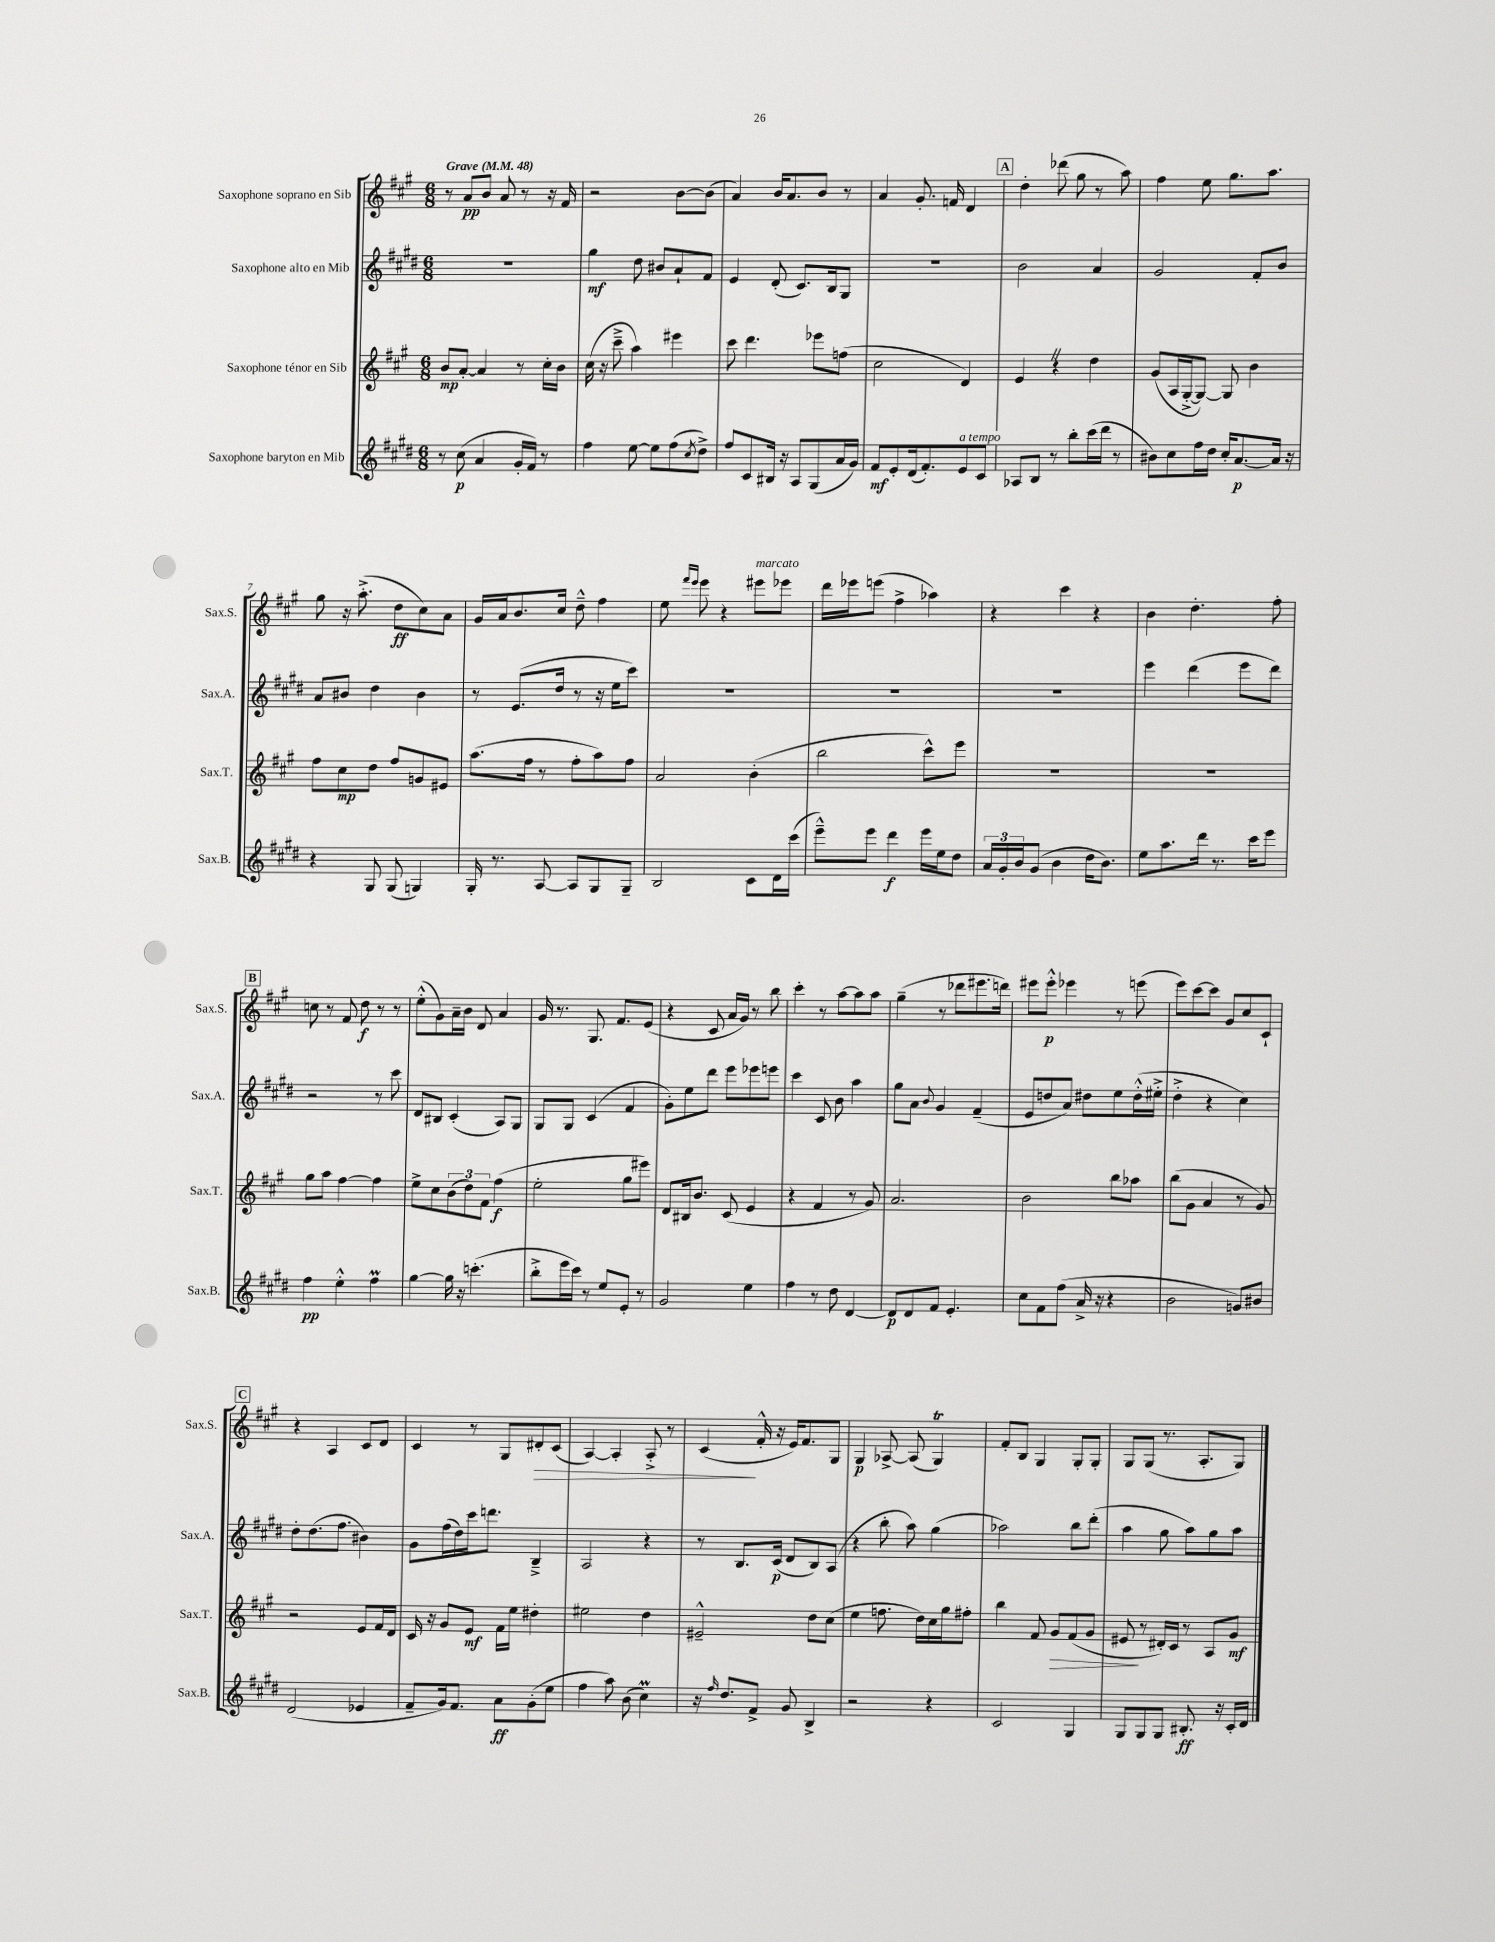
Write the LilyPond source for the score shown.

<<
\new StaffGroup <<
\new Staff = "s0" \with { instrumentName = "Saxophone soprano en Sib" shortInstrumentName = "Sax.S." } {
    \clef treble \key a \major \numericTimeSignature \time 6/8 \tempo "Grave" 4 = 48
    r8 a'8\pp b'8 a'8 r8 r16 fis'16 |
    r2 b'8~ b'8( |
    a'4) b'16 a'8. b'8 r8 |
    a'4 gis'8.-. f'16 d'4 |
    \mark \markup { \box "A" } d''4-. des'''8( gis''8 r8 a''8) |
    fis''4 e''8 gis''8. a''8. |
    gis''8 r16 a''8.-.->( d''8\ff cis''8) a'8 |
    gis'16 a'16 b'8. cis''16 d''8---^ fis''4 |
    e''8 \grace { fis'''16 e'''16 } e'''8 r4 eis'''8^\markup { \italic "marcato" } ees'''8 |
    d'''16 ees'''16 e'''8( fis''4-> aes''4) |
    r4 cis'''4 r4 |
    b'4 d''4.-. fis''8-. |
    \mark \markup { \box "B" } c''8 r8 fis'8 d''8\f r8 r8 |
    e''8-.-^( gis'8) a'16-- b'16 d'8 a'4 |
    gis'16 r8. gis8. fis'8. e'8( |
    r4 cis'8 a'16 gis'16) r8 b''8 |
    cis'''4-. r8 a''8~ a''8 a''8 |
    gis''4--( r8 des'''8 eis'''8. d'''16) |
    eis'''8 eis'''8-.-^\p ees'''4 r8 e'''8( |
    e'''8) cis'''8~ cis'''8 gis'8 cis''8 cis'8-! |
    \mark \markup { \box "C" } r4 a4 cis'8 d'8 |
    cis'4 r8 gis8 dis'8-.\> cis'8( |
    a4~) a4-. a8-.-> r8 |
    cis'4\!( fis'16-.-^ r16 e'16) fis'8. gis8 |
    gis4\p aes8~-> aes8( gis4\trill) |
    fis'8-. b8 gis4 gis8-. gis8-. |
    gis8 gis8( r8. a8.-. gis8) \bar "|." |
}
\new Staff = "s1" \with { instrumentName = "Saxophone alto en Mib" shortInstrumentName = "Sax.A." } {
    \clef treble \key e \major \numericTimeSignature \time 6/8
    R2. |
    gis''4\mf dis''8 bis'8 a'8-! fis'8 |
    e'4 dis'8-.( cis'8.) b16 gis8 |
    R2. |
    \mark \markup { \box "A" } b'2 a'4 |
    gis'2 fis'8-. b'8 |
    a'8 bis'8 dis''4 bis'4 |
    r8 e'8.( dis''16 r8 r16 e''16 cis'''8) |
    R2. |
    R2. |
    R2. |
    e'''4 dis'''4( e'''8 dis'''8) |
    \mark \markup { \box "B" } r2 r8 cis'''8 |
    dis'8 bis8 cis'4-.( a8) gis8 |
    gis8 gis8 cis'4( fis'4 |
    gis'8-.) e''8 dis'''8 e'''8 ees'''8 e'''8 |
    cis'''4 cis'8 b'8 a''4 |
    gis''8 a'8 \appoggiatura { b'8 } gis'4 fis'4--( |
    e'8 d''8 a'8) dis''8 e''8 dis''16-.-^( eis''16-.-> |
    dis''4-.-> r4 cis''4) |
    \mark \markup { \box "C" } dis''8-. dis''8.( fis''8. bis'4) |
    gis'8 fis''16( dis''16) cis'''16 d'''8. b4---> |
    a2 r4 |
    r8 b8. cis'16\p( dis'8 b8) a8( |
    r4 b''8-. a''8) gis''4( |
    aes''2) b''8 dis'''8-.( |
    a''4 gis''8 a''8) gis''8 a''8 \bar "|." |
}
\new Staff = "s2" \with { instrumentName = "Saxophone ténor en Sib" shortInstrumentName = "Sax.T." } {
    \clef treble \key a \major \numericTimeSignature \time 6/8
    b'8\mp a'8~-. a'4 r8 cis''16-. b'16 |
    cis''16( r16 cis'''8---> a''4) eis'''4 |
    cis'''8 d'''4. ees'''8 f''8( |
    cis''2 d'4) |
    \mark \markup { \box "A" } e'4 \once \override BreathingSign.text = \markup { \musicglyph "scripts.caesura.straight" } \breathe r4 d''4 |
    gis'8( a16 gis16~-.-> gis8~) gis8 b'4 |
    fis''8 cis''8\mp d''8 fis''8 g'8 eis'8 |
    a''8.( fis''16 r8 fis''8-. a''8) fis''8 |
    a'2 b'4-.( |
    b''2 cis'''8-^) e'''8 |
    R2. |
    R2. |
    \mark \markup { \box "B" } gis''8 a''8 fis''4~ fis''4 |
    e''8-> cis''8 \tuplet 3/2 { b'8( d''8) fis'8 } fis''4\f( |
    e''2-. gis''8 eis'''8) |
    d'8 bis16 b'8. cis'8( e'4 |
    r4 fis'4 r8 gis'8) |
    a'2. |
    b'2 b''8 aes''8 |
    b''8( gis'8 a'4 r8 gis'8) |
    \mark \markup { \box "C" } r2 e'8 fis'16 d'16 |
    cis'16 r16 gis'8 e'8\mf fis'16 e''16 dis''4-. |
    eis''2 d''4 |
    eis'2---^ d''8 cis''8( |
    e''4 f''8. d''16) cis''16 gis''16 fis''8-. |
    b''4 fis'8 gis'8\> fis'8( gis'8 |
    eis'8\! r8 dis'16-.) cis'16 r8 a8 gis'8\mf \bar "|." |
}
\new Staff = "s3" \with { instrumentName = "Saxophone baryton en Mib" shortInstrumentName = "Sax.B." } {
    \clef treble \key e \major \numericTimeSignature \time 6/8
    r8 cis''8\p( a'4 gis'16-. fis'16) r8 |
    fis''4 e''8~ e''8 fis''8( \acciaccatura { cis''8 } dis''8->) |
    fis''8 cis'8 bis16 r16 a8 gis8( a'16 gis'16) |
    fis'8\mf e'8-. dis'16( fis'8.-.) e'8^\markup { \italic "a tempo" } cis'8 |
    \mark \markup { \box "A" } aes8 b8 r8 b''8-. cis'''16( dis'''16 r8 |
    bis'8) cis''8 fis''16 dis''16 cis''16-. a'8.~\p a'16 r16 |
    r4 gis8 gis8( g4) |
    gis16-. r8. a8~ a8 gis8 gis8-- |
    b2 cis'8 dis'16 cis'''16( |
    e'''8---^) e'''8 dis'''4\f e'''16 e''16 dis''8 |
    \tuplet 3/2 { a'16 gis'16-. b'16 } gis'8( b'4 dis''16 b'8.) |
    e''8 a''8. dis'''16 r8. cis'''16 e'''8 |
    \mark \markup { \box "B" } fis''4\pp e''4-.-^ fis''4\prall |
    gis''4~ gis''16 r16 c'''4.-.( |
    b''8-.-> e'''16 cis'''16) r8 e''8 e'8-. r8 |
    gis'2 e''4 |
    fis''4 r8 dis''8 dis'4~ |
    dis'8\p dis'8 fis'8 e'4.-. |
    cis''8 fis'8 fis''8( a'16-> r16 r4 |
    b'2 g'8) bis'8 |
    \mark \markup { \box "C" } dis'2( ees'4 |
    fis'8-- gis'16) fis'8. a'8\ff gis'8-.( e''8 |
    fis''4 a''8) b'8( cis''4\prall) |
    r16 \grace { fis''16 } dis''8. fis'8-> gis'8 b4-> |
    r2 r4 |
    cis'2 gis4 |
    gis8 gis8 gis8 bis8.-.\ff r16 cis'16-. dis'16 \bar "|." |
}
>>
>>
